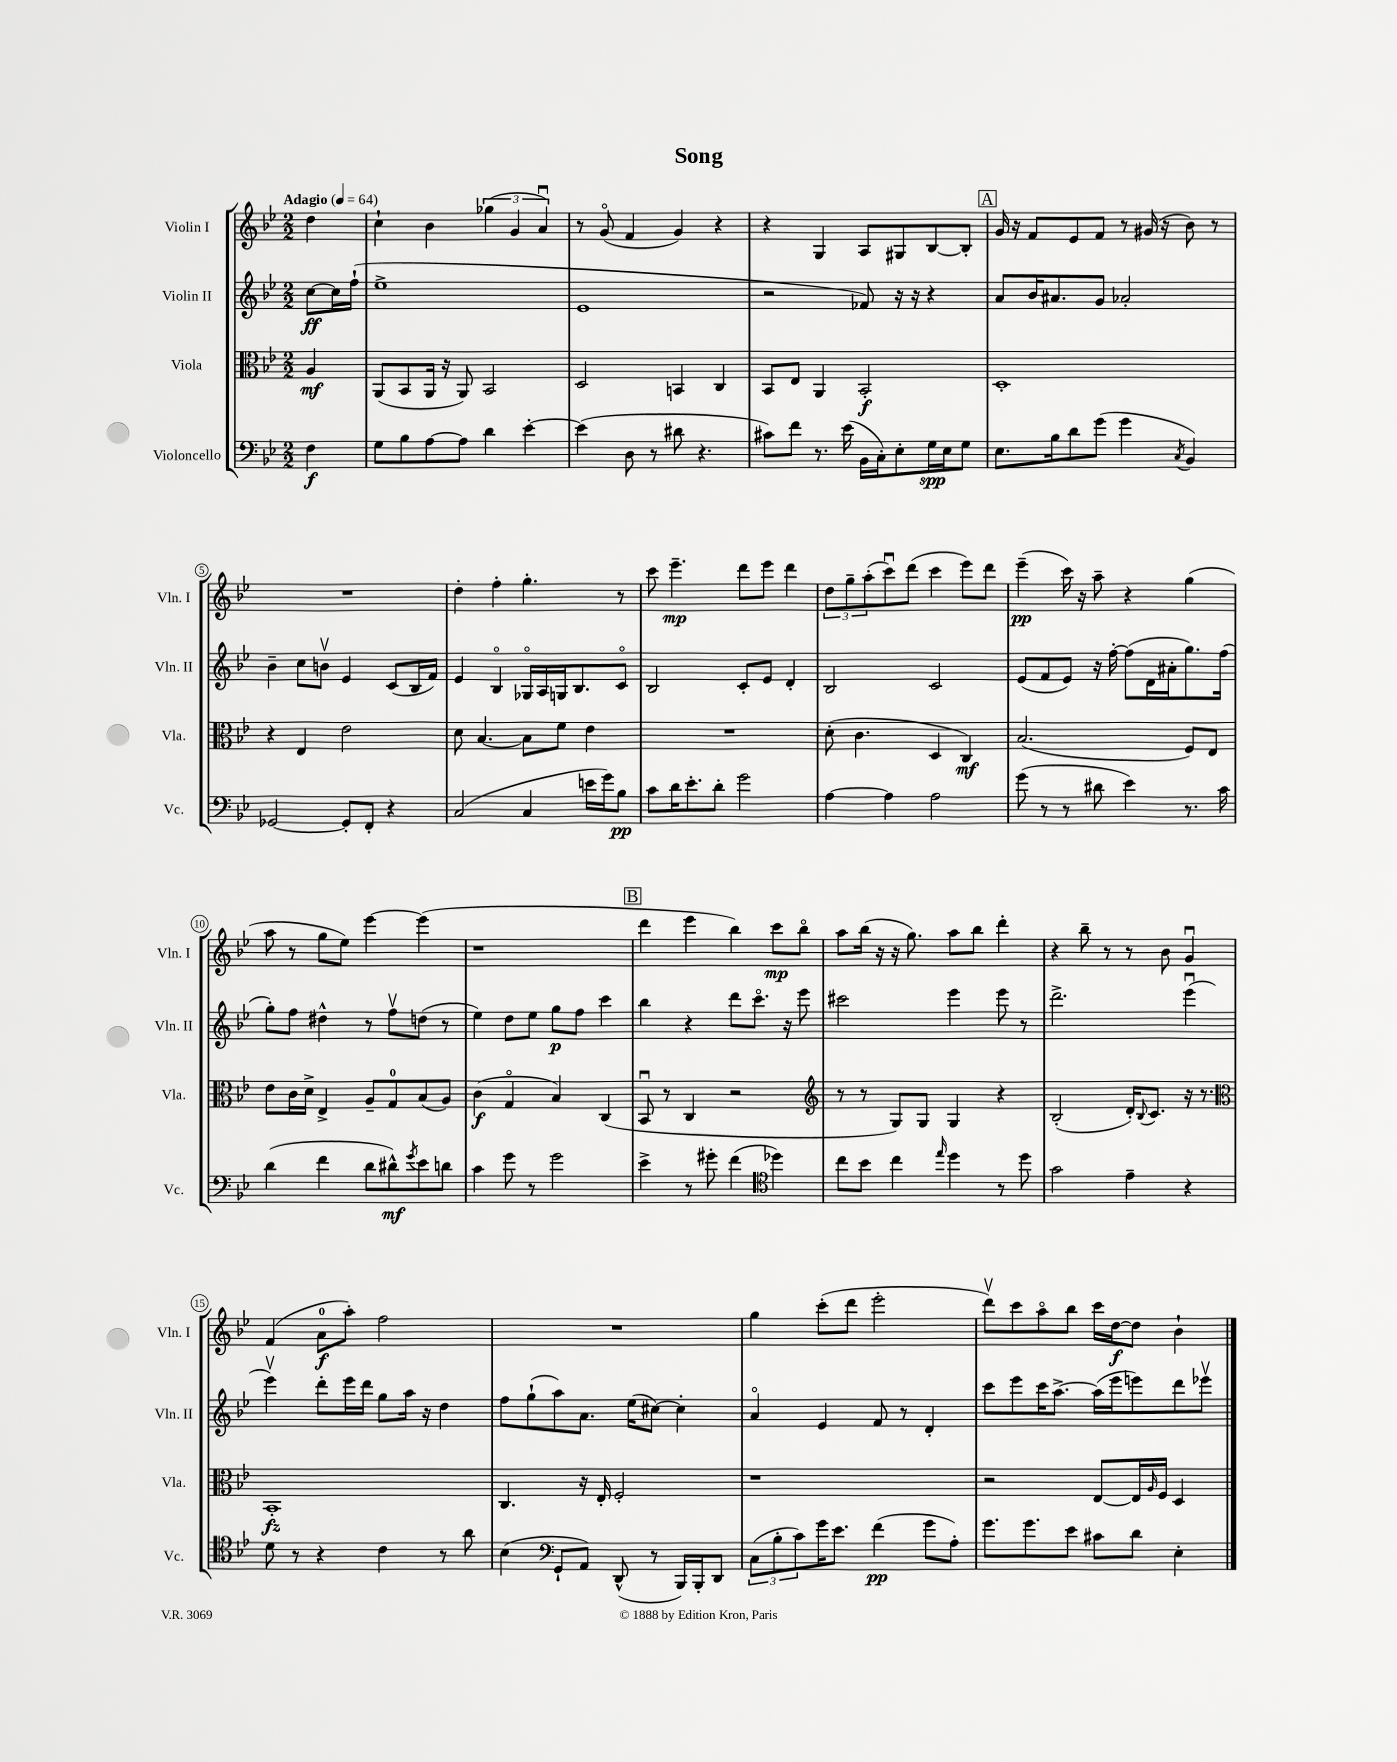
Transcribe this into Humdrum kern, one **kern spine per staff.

**kern	**kern	**kern	**kern
*staff4	*staff3	*staff2	*staff1
*clefF4	*clefC3	*clefG2	*clefG2
*k[b-e-]	*k[b-e-]	*k[b-e-]	*k[b-e-]
*M2/2	*M2/2	*M2/2	*M2/2
*MM64	*MM64	*MM64	*MM64
4F	4A	[8cc	4dd
.	.	16cc]	.
.	.	(16ff`	.
=	=	=	=
8G	(8AA	1ee-^	4cc`
8B-	8BB-	.	.
[8A	16AA	.	4b-
.	16r	.	.
8A]	8AA)	.	.
4d	2BB-	.	(6gg-
.	.	.	6g
[4e-'	.	.	.
.	.	.	6au)
=	=	=	=
(4e-]	2D	1e-	8r
.	.	.	(8go
8D	.	.	4f
8r	.	.	.
8d#	4BB	.	4g)
4.r	.	.	.
.	4C	.	4r
=	=	=	=
8c#)	8BB-	2r	4r
8f	8E-	.	.
8.r	4AA	.	4G
(16e-	.	.	.
16BB-	2BB-'	8f-)	8A
16C')	.	.	.
8E-'	.	16r	8G#
.	.	16r	.
16G	.	4r	[8B-
16E-	.	.	.
8G	.	.	8B-']
=	=	=	=
8.E-	1D'	8a	16g
.	.	.	16r
.	.	16b-	8f
16B-	.	8.a#	.
8d	.	.	8e-
(8g	.	8g	8f
4g	.	2a-'	8r
.	.	.	(16g#
.	.	.	16r
8qC	.	.	.
4BB-)	.	.	8b-)
.	.	.	8r
=	=	=	=
[2GG-	4r	4b-~	1r
.	4E-	8cc	.
.	.	8bv	.
8GG-']	2e-	4e-	.
8FF'	.	.	.
4r	.	(8c	.
.	.	16B-	.
.	.	16f)	.
=	=	=	=
(2C	8d	4e-	4dd'
.	[4.B-	.	.
.	.	4B-o	4ff'
4C	8B-]	16G-o	4.gg'
.	.	16A	.
.	8f	16G	.
.	.	8.B-	.
16e	4e-	.	.
16g)	.	.	.
8B-	.	8co	8r
=	=	=	=
8c	1r	2B-	8ccc
16d	.	.	4.eee-~
8.e-'	.	.	.
8d'	.	.	.
2g	.	8c'	8ddd
.	.	8e-	8eee-
.	.	4d'	4ddd
=	=	=	=
[4A	(8d'	2B-	12dd
.	.	.	12gg~
.	4.c	.	.
.	.	.	(12aa'
4A]	.	.	8cccu)
.	.	.	(8ddd
2A	4D	2c	4ccc
.	4C)	.	8eee-)
.	.	.	8ddd
=	=	=	=
(8g	(2.B-	(8e-	(4eee-~
8r	.	8f	.
8r	.	8e-)	16ccc)
.	.	.	16r
8d#	.	16r	8aa~
.	.	[16ff'	.
4e-)	.	(8ff]	4r
.	.	16d	.
.	.	16a#'	.
8.r	8F)	8.gg)	(4gg
.	8E-	.	.
16c	.	(16ff	.
=	=	=	=
(4d	8e-	8gg')	8aa
.	16c	8ff	8r
.	16d^	.	.
4f	4E-^	4dd#^^	8gg
.	.	.	8ee-)
8d	8A~	8r	[4eee-
8d#^^)	8G	8ffv	.
8qg	.	.	.
8e-	(8B-	(8dd	(4eee-]
8d	8A)	8r	.
=	=	=	=
4c	(4c	4ee-)	1r
8g	4Go	8dd	.
8r	.	8ee-	.
2g	4B-)	8gg	.
.	.	8ff	.
.	(4C	4ccc	.
=	=	=	=
4e-^	8BB-u	4bb-	4ddd
.	8r	.	.
8r	4C	4r	4eee-
8g#'	.	.	.
(4f	2r	8ddd	4bb-)
.	.	8.ccco	.
*clefC4	*	*	*
4dd-)	.	.	8ccc
.	.	16r	.
.	.	8eee-	8bb-o
=	=	=	=
*	*clefG2	*	*
8cc	8r	2ccc#	8aa
8b-	8r	.	(16bb-
.	.	.	16r
4cc	8G)	.	16r
.	.	.	8.gg)
.	8G	.	.
16qqee-	.	.	.
4dd	4G	4eee-	8aa
.	.	.	8bb-
8r	4r	8eee-	4ddd'
8dd	.	8r	.
=	=	=	=
2g	(2B-'	2.ddd^	4r
.	.	.	8bb-~
.	.	.	8r
4e-~	16d')	.	8r
.	8qqB-	.	.
.	8.c	.	.
.	.	.	8b-
4r	16r	(4eee-u	4gu
.	8.r	.	.
=	=	=	=
*	*clefC3	*	*
8d	1BB-'	4eee-v)	(4f
8r	.	.	.
4r	.	8ddd'	8a
.	.	16eee-	8aa')
.	.	16ddd	.
4c	.	8gg	2ff
.	.	16aa	.
.	.	16r	.
8r	.	4dd	.
8a	.	.	.
=	=	=	=
(4B-	4.C	8ff	1r
.	.	(8gg`	.
*clefF4	*	*	*
8GG`	.	8aa)	.
8AA)	16r	8.a	.
.	16E-'	.	.
(8DD^^	2F'	.	.
.	.	(16ee-	.
8r	.	[8cc#)	.
16BBB-)	.	4cc#']	.
16BBB-'	.	.	.
8DD	.	.	.
=	=	=	=
(12C	1r	4ao	4gg
12B-'	.	.	.
12c)	.	.	.
16g	.	4e-	(8ccc'
8.e-	.	.	.
.	.	.	8ddd
(4f	.	8f	2eee-'
.	.	8r	.
8g	.	4d'	.
8A')	.	.	.
=	=	=	=
8.g	2r	8ccc	8dddv)
.	.	8eee-	8ccc
8.g	.	.	.
.	.	16ccc	8aao
.	.	[8.aa^	.
8e-	.	.	8bb-
8c#	[8E-	(16aa]	16ccc
.	.	16eee-	[16dd
8d	16E-]	8eee)	8dd]
.	16qqA	.	.
.	16F	.	.
4E-'	4D	8ddd	4b-`
.	.	8eee-v	.
==	==	==	==
*-	*-	*-	*-
